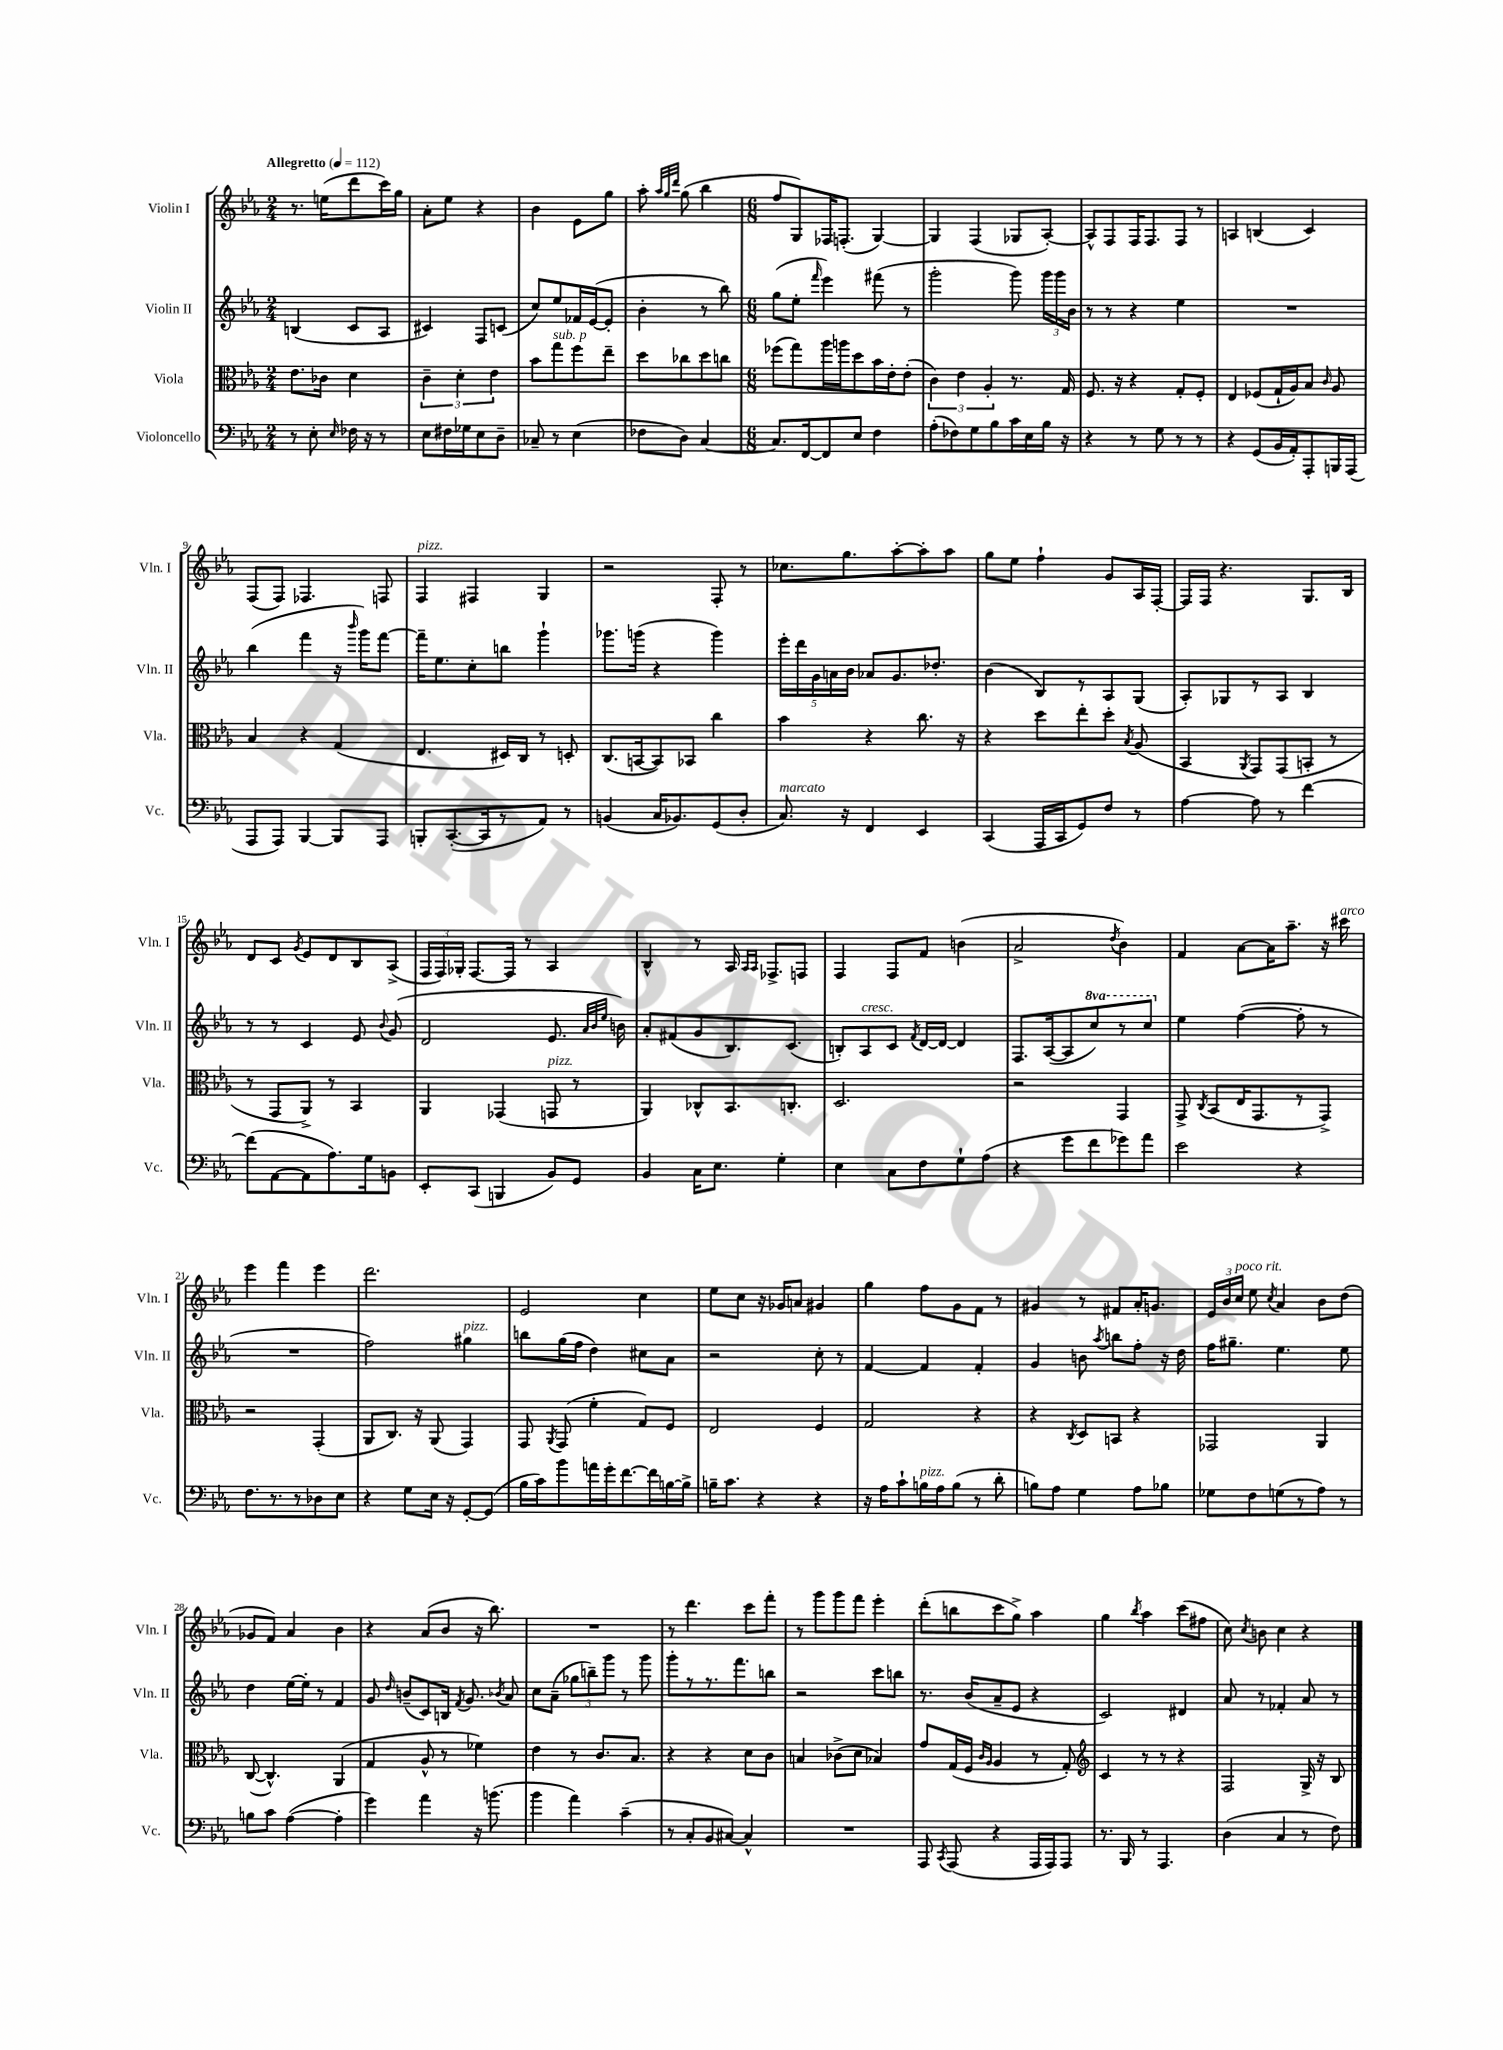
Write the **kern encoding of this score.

**kern	**kern	**kern	**kern
*staff4	*staff3	*staff2	*staff1
*clefF4	*clefC3	*clefG2	*clefG2
*k[b-e-a-]	*k[b-e-a-]	*k[b-e-a-]	*k[b-e-a-]
*M2/4	*M2/4	*M2/4	*M2/4
*MM112	*MM112	*MM112	*MM112
8r	8.e-\L	(4B/	8.r
8E-'\	.	.	.
.	16c-\Jk	.	(16ee\LK
16qqE-/	.	.	.
16F-\	4d\	8c/L	8ddd\
16r	.	.	.
8r	.	8A-/J	16ccc\L)
.	.	.	16gg\JJ
=	=	=	=
8E-\L	6c~\	4c#/)	8a-'\L
16F#\L	.	.	8ee-\J
.	6d'\	.	.
16G-\J	.	.	.
8E-\	.	8F/L	4r
.	6e-\	.	.
8D~\J	.	(8c/J	.
=	=	=	=
8C-~/	8b-\L	8cc/L)	4b-\
8r	8gg\	8ee-/	.
(4E-\	8ff\	16f-/L	8e-\L
.	.	([16e-/J	.
.	8ee-~\J	8e-'/]J	8gg\J
=	=	=	=
8F-\L	8dd\L	4b-'\	8aa-'\
.	.	.	32qqaa-/LLL
.	.	.	32qqgg/
.	.	.	32qqddd/JJJ
8D\J)	8cc-\	.	(8gg\
[4C/	8dd\	8r	4bb-\
.	8cc\J	8bb-\)	.
=	=	=	=
*M6/8	*M6/8	*M6/8	*M6/8
8.C/]L	(8ff-\L	(8gg\L	8ff/L
.	8gg\)	8ee-'\J	8G/)
[16FF/k	.	.	.
.	.	16qqfff/	.
8FF/]	16aa-\L	4eee-\)	16F-/K
.	16aa\J	.	(8.F'/J
8E-/J	8dd\	.	.
4F\	16b-\L	(8fff#\	[4G/)
.	16e-'\J	.	.
.	(8e-'\J	8r	.
=	=	=	=
(8A-'\L	6c\)	2ggg'\	4G/]
8F-\)	.	.	.
.	6e-\	.	.
8G\	.	.	(4F/
.	6A-'/	.	.
8B-\	.	.	.
16c\L	8.r	8ggg\)	8G-/L
16E-\	.	.	.
16B-\JJ	.	24ggg\LL	[8A-'/J)
.	.	24ggg\	.
16r	16G/	.	.
.	.	24b-\JJ	.
=	=	=	=
4r	8.F/	8r	8A-^^/]L
.	.	8r	8F/
.	16r	.	.
8r	4r	4r	16F/K
.	.	.	8.F/
8G\	.	.	.
8r	8G'/L	4ee-\	8F/J
8r	8F'/J	.	8r
=	=	=	=
4r	4E-/	2.r	4A/
(8GG/L	(8F-/L	.	(4B/
16BB-/L	16G`/L	.	.
16AA-'/J)	16A-/J)	.	.
8AAA-'/	8B-/J	.	4c/)
.	16qqc/	.	.
16BBB/L	8A-/	.	.
(16AAA-/JJ	.	.	.
=	=	=	=
8AAA-/L	4B-/	(4bb-\	(8F/L
8AAA-/J)	.	.	8F/J)
[4BBB-/	4r	4fff\	4.F-/
8BBB-/]L	(4G/	16r	.
.	.	16qqbbb-/	.
.	.	16ggg\LK)	.
8AAA-/J	.	[8fff\J	8F/
=	=	=	=
8BBB'/L	4.E-/	16fff~\]LK	4F/
.	.	8.ee-\	.
([8.CC'/	.	.	.
.	.	8cc'\	4F#/
16CC/]k	.	.	.
8r	16D#/LL)	8bb\J	.
.	16C/JJ	.	.
8AA-/J)	8r	4ggg`\	4G/
8r	8D'/	.	.
=	=	=	=
(4BB/	(8.C/L	8.ggg-\L	2r
.	[16BB/k	(16ggg\Jk	.
16C/LK	8BB/])	4r	.
8.BB-/)	.	.	.
.	8BB-/J	.	.
(8GG/	4cc\	4ggg\)	8F'/
8D'/J	.	.	8r
=	=	=	=
8.C/)	4b-\	20eee-'\LL	8.cc-\L
.	.	20ddd\	.
.	.	20g\	.
.	.	20a\	.
16r	.	.	8.gg\
.	.	20b-\JJ	.
4FF/	4r	8a-/L	.
.	.	8.g/	[8aa-'\
4EE-/	8.cc\	.	8aa-'\]
.	.	8.dd-'/J	.
.	.	.	8aa-\J
.	16r	.	.
=	=	=	=
(4CC/	4r	(4b-\	8gg\L
.	.	.	8ee-\J
16AAA-/LL	8dd\L	8B-/L)	4ff`\
16CC/J	.	.	.
8GG/)	8ee-'\	8r	.
8F/J	8dd'\J	8A-/	8g/L
.	8qB-/	.	.
8r	(8A-/	(8G/J	16A-/L
.	.	.	[16F'/JJ
=	=	=	=
[4A-\	4BB-/	8A-'/L)	16F/]LL
.	.	.	16F/JJ
.	.	8G-/	4.r
.	8qAA-/	.	.
8A-\]	8GG/L)	8r	.
8r	(8GG/	8A-/J	.
[4f\	8BB'/J	4B-/	8.G/L
.	8r	.	.
.	.	.	16B-/Jk
=	=	=	=
(8f\]L	8r	8r	8d/L
[8AA-\	8GG/L	8r	8c/J
.	.	.	8qg/
8AA-\]	8AA-^/J)	4c/	8e-/L
8.A-\)	8r	.	8d/
.	4BB-/	8e-/	8B-/
16G\k	.	.	.
.	.	8qqb-/	.
8BB\J	.	(8g/	(8A-^/J
=	=	=	=
8EE-'/L	4AA-/	2d/	24F/LL
.	.	.	24F/)
.	.	.	24G-'/JJ
(8CC/J	.	.	[8.F/L
4BBB/	(4GG-/	.	.
.	.	.	16F/]Jk
.	.	.	8r
8BB-/L)	8GG/	8.e-/	4A-/
8GG/J	8r	.	.
.	.	32qqa-/LLL	.
.	.	32qqb-/	.
.	.	32qqee-/JJJ	.
.	.	16b\)	.
=	=	=	=
4BB-/	4AA-/)	8a-'/L	4B-^^/
.	.	(8f#/	.
16C\LK	8C-^^/L	8g/	8r
8.E-\J	.	.	.
.	8.BB-/	8.B-/)	16A-/
.	.	.	16qqA-/LL
.	.	.	16qqA-/JJ
.	.	.	8.F-^/L
4G'\	.	.	.
.	8.C'/J	(8.c/J	.
.	.	.	8F/J
=	=	=	=
4E-\	2.D/	8B'/L)	4F/
.	.	8A-/	.
8C\L	.	8c/J	8F/L
.	.	8qf/	.
8F\	.	[16d/LL	8f/J
.	.	16d/_JJ	.
8G`\	.	4d/]	(4b\
(8A-\J	.	.	.
=	=	=	=
4r	2r	8.F/L	2a-^/
.	.	([16A-/k	.
8g\L	.	8A-/]	.
8f\	.	8ccc/)	.
.	.	.	8qdd/
8g-\)	4GG/	8r	4b-\)
8a-\J	.	8ccc/J	.
=	=	=	=
2e-\	8GG^/	4ee-\	4f/
.	8qC/	.	.
.	(8BB-/L	.	.
.	16E-/K	([4ff\	[8a-\L
.	8.GG/	.	.
.	.	.	16a-\]K
.	.	.	8.aa-~\J
4r	8r	8ff'\]	.
.	8GG^/J)	8r	16r
.	.	.	16ccc#\
=	=	=	=
8.F\L	2r	2.r	4eee-\
8.r	.	.	.
.	.	.	4fff\
8r	.	.	.
8D-\	(4GG'/	.	4eee-\
8E-\J	.	.	.
=	=	=	=
4r	8AA-/L	2ff\)	2.ddd\
.	8.C/J)	.	.
8G\L	.	.	.
.	16r	.	.
16E-\Jk	(8AA-/	.	.
16r	.	.	.
[8GG'/L	4GG/)	4gg#\	.
(8GG/]J	.	.	.
=	=	=	=
16B-\LL	8GG/	8bb\L	2e-/
16c\J)	.	.	.
.	8qAA-/	.	.
8b-\	(8GG/	(16gg\L	.
.	.	16ff\JJ	.
16a\L	4f'\	4dd\)	.
16g'\J	.	.	.
[8.f\	.	.	.
.	8G/L)	8cc#\L	4cc\
16f\]L	.	.	.
[16B\	8F/J	8a-\J	.
16B^\]JJ	.	.	.
=	=	=	=
16B~\LK	2E-/	2r	8ee-\L
8.c\J	.	.	.
.	.	.	8cc\J
4r	.	.	16r
.	.	.	16g-/LK
.	.	.	8a/J
4r	4F/	8cc'\	4g#/
.	.	8r	.
=	=	=	=
16r	2G/	[4f/	4gg\
16A-\LK	.	.	.
8c`\	.	.	.
16B\L	.	4f/]	8ff\L
16A-\J	.	.	.
(8B\J	.	.	8g\
8r	4r	4f'/	8f\J
8d'\	.	.	8r
=	=	=	=
8B\L)	4r	4g/	4g#/
8A-\J	.	.	.
.	8qC/	.	.
4G\	8D/L	8b\	8r
.	.	8qaa-/	.
.	8BB/J	8bb\L	8f#/L
8A-\L	4r	8ff'\J	16a-'/K
.	.	.	8.g/J
8B-\J	.	16r	.
.	.	16dd\	.
=	=	=	=
8G-\L	2GG-/	16ff\LK	24e-/LL
.	.	.	24b-/
.	.	8.gg#~\J	.
.	.	.	24cc/JJ
8F\	.	.	8ee-\
.	.	.	8qcc/
(8G\	.	4.ee-\	4a-/
8r	.	.	.
8A-\J)	4AA-/	.	8b-\L
8r	.	8ee-\	(8dd\J
=	=	=	=
8B\L	([8C/	4dd\	8g-/L
8c\J	4.C^^/])	.	8f/J)
([4A-\	.	[16ee-\LL	4a-/
.	.	16ee-'\]JJ	.
.	.	8r	.
4A-'\]	(4AA-/	4f/	4b-\
=	=	=	=
4g\)	4G/	8g/	4r
.	.	16qqdd/	.
.	.	(8b~/L	.
4a-\	8A-^^/	8c/)	(8a-/L
.	8r	16B/Jk	8b-/J
.	.	8qf/	.
.	.	8.g/	.
16r	4f-\)	.	16r
(8.b\	.	.	8.bb-\)
.	.	8qb-/	.
.	.	8a-/	.
=	=	=	=
4b-\	4e-\	8cc\L	2.r
.	.	(8a-~\J	.
4a-\)	8r	12gg-\L	.
.	.	12bb~\)	.
.	8.c/L	.	.
.	.	12ggg\J	.
(4c~\	.	8r	.
.	8.B-/J	.	.
.	.	8ggg\	.
=	=	=	=
8r	4r	8ggg'\L	8r
8C'/L	.	8r	4.ddd\
8BB-/	4r	8.r	.
[8C#/J)	.	.	.
.	.	8.fff\	.
4C#^^/]	8d\L	.	8ccc\L
.	8c\J	8bb\J	8fff'\J
=	=	=	=
2.r	4B/	2r	8r
.	.	.	8ggg\L
.	(8c-^\L	.	8ggg\
.	8d\J	.	8fff\J
.	4B-/)	8ccc\L	4eee-'\
.	.	8bb\J	.
=	=	=	=
8AAA-/	8g/L	8.r	(8ddd'\L
8qCC/	.	.	.
(8AAA-/	(16G/L	.	8bb\
.	16F/JJ	(16b-/LK	.
.	16qqc/LL	.	.
.	16qqA-/JJ	.	.
4r	4A-/	8a-~/	8ccc\
.	.	8e-/J	8gg^\J)
16AAA-/LL	8r	4r	4aa-\
16AAA-/J)	.	.	.
8AAA-/J	8G'/)	.	.
=	=	=	=
*	*clefG2	*	*
8.r	4c/	2c/)	4gg\
16BBB-/	.	.	.
.	.	.	8qbb-/
8r	8r	.	4aa-\
4.AAA-/	8r	.	.
.	4r	4d#/	(8ccc\L
.	.	.	8ff#\J
=	=	=	=
(4D\	2F/	8a-/	8cc\)
.	.	.	8qcc/
.	.	8r	8b\
4C/	.	4f-'/	4cc\
8r	16G^/	8a-/	4r
.	16r	.	.
8F\)	8B-/	8r	.
==	==	==	==
*-	*-	*-	*-
